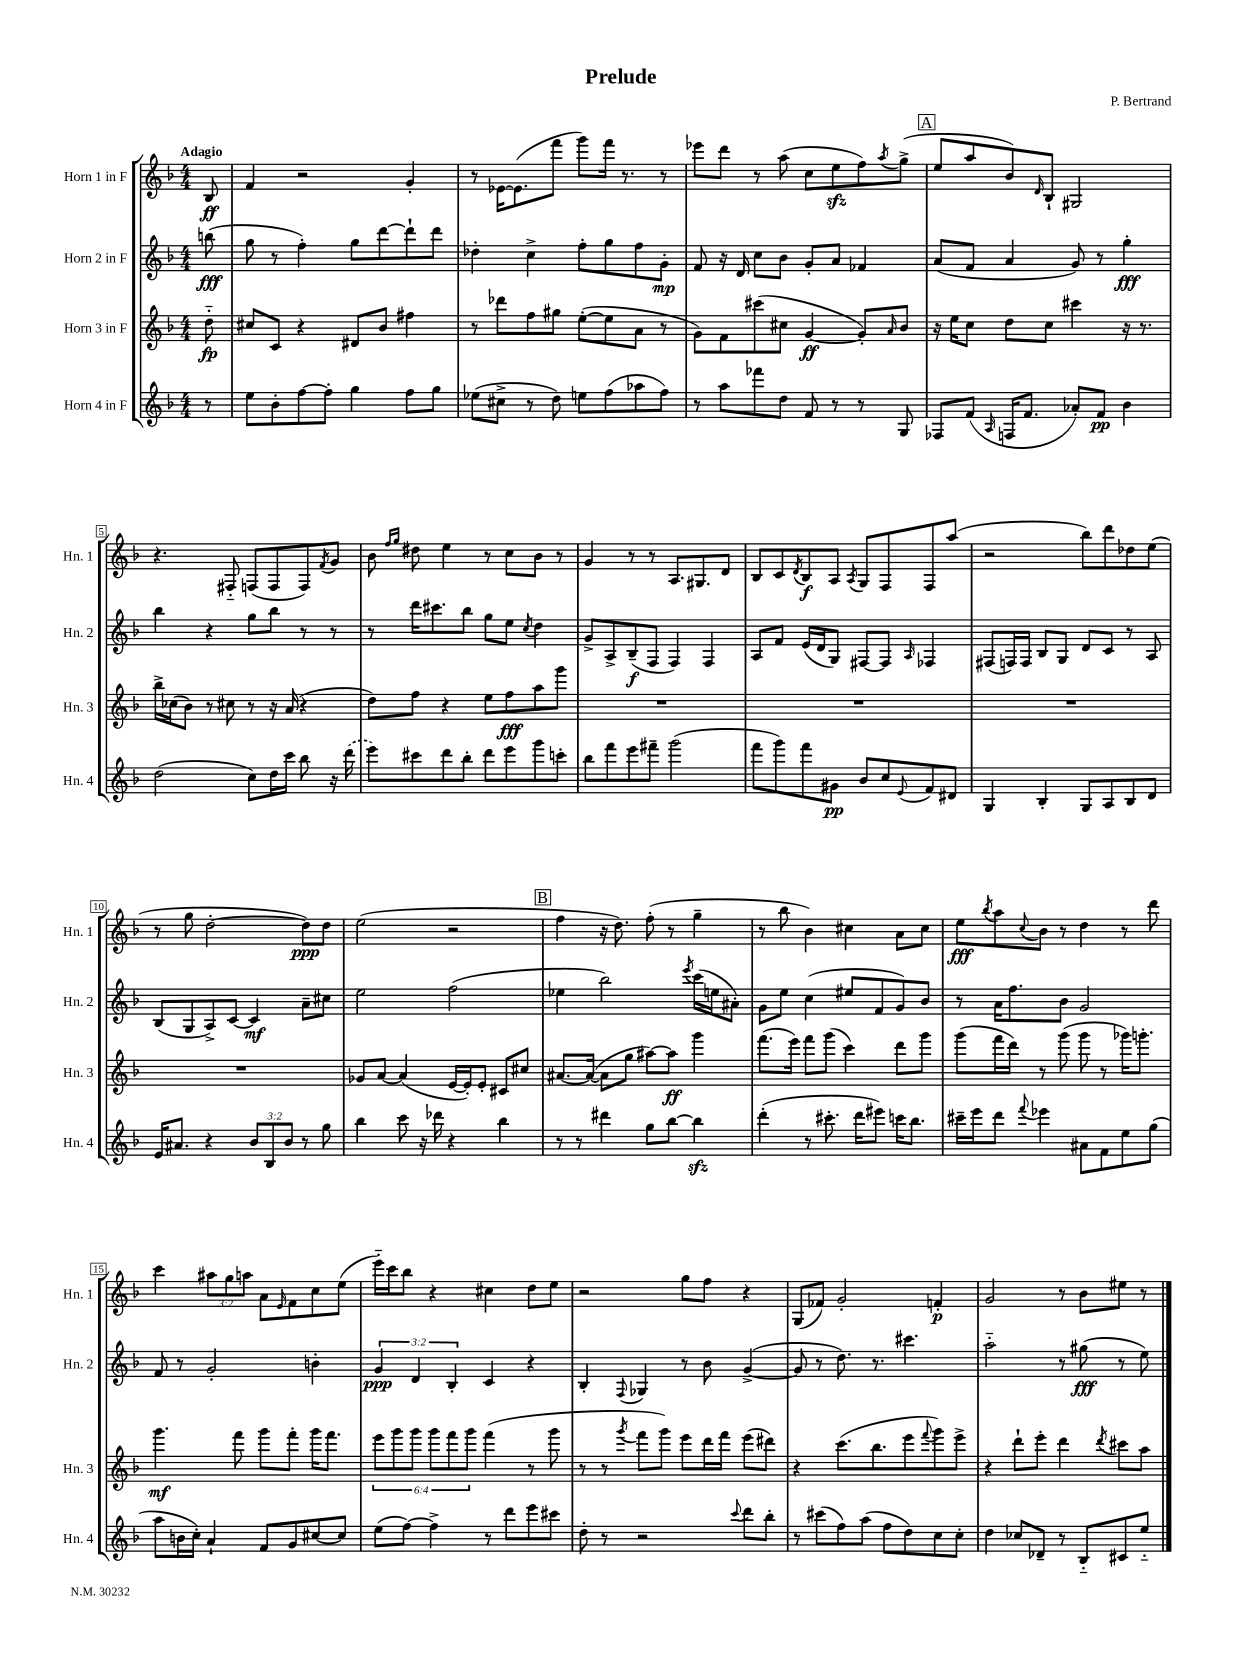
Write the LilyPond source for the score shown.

\header { title = "Prelude" composer = "P. Bertrand" }
<<
\new StaffGroup <<
\new Staff = "s0" \with { instrumentName = "Horn 1 in F" shortInstrumentName = "Hn. 1" } {
    \clef treble \key f \major \numericTimeSignature \time 4/4 \override Staff.TupletNumber.text = #tuplet-number::calc-fraction-text \partial 8 \tempo "Adagio"
    bes8\ff |
    f'4 r2 g'4-. |
    r8 ees'16~ ees'8.( f'''8 g'''8) f'''16 r8. r8 |
    ees'''8 d'''8 r8 a''8( c''8 e''8\sfz f''8) \acciaccatura { a''8 } g''8->( |
    \mark \markup { \box "A" } e''8 a''8 bes'8) \grace { d'16 } bes8-! gis2 |
    r4. fis8-_ f8( f8 f8) \acciaccatura { f'8 } g'8 |
    bes'8 \grace { f''16 g''16 } dis''8 e''4 r8 c''8 bes'8 r8 |
    g'4 r8 r8 a8. gis8. d'8 |
    bes8 c'8 \acciaccatura { d'8 } bes8\f a8 \acciaccatura { a8 } g8 f8 f8 a''8( |
    r2 bes''8) d'''8 des''8 e''8( |
    r8 g''8 d''2~-. d''8\ppp) d''8 |
    e''2( r2 |
    \mark \markup { \box "B" } f''4 r16 d''8.) f''8-.( r8 g''4-- |
    r8 bes''8 bes'4) cis''4 a'8 cis''8 |
    e''8\fff \acciaccatura { bes''8 } a''8 \appoggiatura { c''8 } bes'8 r8 d''4 r8 d'''8 |
    c'''4 \tuplet 3/2 { ais''8 g''8 a''8 } a'8 \grace { e'16 } f'8 c''8 e''8( |
    e'''16-_) c'''16 bes''8 r4 cis''4 d''8 e''8 |
    r2 g''8 f''8 r4 |
    g8( fes'8) g'2-. f'4-.\p |
    g'2 r8 bes'8 eis''8 r8 \bar "|." |
}
\new Staff = "s1" \with { instrumentName = "Horn 2 in F" shortInstrumentName = "Hn. 2" } {
    \clef treble \key f \major \numericTimeSignature \time 4/4 \override Staff.TupletNumber.text = #tuplet-number::calc-fraction-text \partial 8
    b''8\fff( |
    g''8 r8 f''4-.) g''8 d'''8~ d'''8-! d'''8 |
    des''4-. c''4-> f''8-. g''8 f''8 g'8-.\mp |
    f'8 r16 d'16 c''8 bes'8 g'8-. a'8 fes'4 |
    \mark \markup { \box "A" } a'8( f'8 a'4 g'8) r8 g''4-.\fff |
    bes''4 r4 g''8 bes''8 r8 r8 |
    r8 d'''16 cis'''8. bes''8 g''8 e''8 \acciaccatura { c''8 } d''4 |
    g'8-> a8-> bes8--\f( f8 f4) f4 |
    a8 f'8 e'16( d'16 g8) fis8~ fis8 \grace { a16 } fes4 |
    fis8( f16) f16 bes8 g8 d'8 c'8 r8 a8 |
    bes8( g8 a8->) c'8~ c'4\mf a'8-- cis''8 |
    e''2 f''2( |
    \mark \markup { \box "B" } ees''4 bes''2) \acciaccatura { e'''8 } c'''16( e''16 ais'8-.) |
    g'8 e''8 c''4( eis''8 f'8 g'8) bes'8 |
    r8 a'16 f''8. bes'8 g'2 |
    f'8 r8 g'2-. b'4-. |
    \tuplet 3/2 { g'4\ppp d'4 bes4-. } c'4 r4 |
    bes4-. \appoggiatura { f8 } ges4 r8 bes'8 g'4~->( |
    g'8 r8 d''8.) r8. cis'''4. |
    a''2-_ r8 gis''8\fff( r8 e''8) \bar "|." |
}
\new Staff = "s2" \with { instrumentName = "Horn 3 in F" shortInstrumentName = "Hn. 3" } {
    \clef treble \key f \major \numericTimeSignature \time 4/4 \override Staff.TupletNumber.text = #tuplet-number::calc-fraction-text \partial 8
    d''8-_\fp |
    cis''8 c'8 r4 dis'8 bes'8 fis''4 |
    r8 des'''8 f''8 gis''8 e''8~-.( e''8 a'8 r8 |
    g'8) f'8 cis'''8( cis''8 g'4~\ff g'8-.) \grace { a'16 } bes'8 |
    \mark \markup { \box "A" } r16 e''16 c''8 d''8 c''8 cis'''4 r16 r8. |
    bes''16-> ces''16( bes'8) r8 cis''8 r8 r16 a'16( r4 |
    d''8) f''8 r4 e''8 f''8\fff a''8 g'''8 |
    R1 |
    R1 |
    R1 |
    R1 |
    ges'8 a'8~ a'4( e'16~ e'16-.) e'8-. cis'8 cis''8 |
    \mark \markup { \box "B" } ais'8.~ ais'16~( ais'8 g''8 ais''8~) ais''8\ff g'''4 |
    f'''8.( e'''16) f'''8 g'''8( c'''4) d'''8 g'''8 |
    g'''8( f'''16 d'''16) r8 g'''8( g'''8 r8 ges'''16) g'''8.-. |
    g'''4.\mf f'''8 g'''8 f'''8-. g'''16 f'''8. |
    \tuplet 6/4 { e'''8 g'''8 g'''8 g'''8 f'''8 g'''8 } f'''4( r8 g'''8 |
    r8 r8 \acciaccatura { g'''8 } f'''8 g'''8) e'''8 d'''16 f'''16 e'''8( dis'''8) |
    r4 c'''8.( bes''8. e'''8 \appoggiatura { f'''8 } g'''8) e'''8-> |
    r4 d'''8-! e'''8-. d'''4 \acciaccatura { d'''8 } cis'''8 a''8 \bar "|." |
}
\new Staff = "s3" \with { instrumentName = "Horn 4 in F" shortInstrumentName = "Hn. 4" } {
    \clef treble \key f \major \numericTimeSignature \time 4/4 \override Staff.TupletNumber.text = #tuplet-number::calc-fraction-text \partial 8
    r8 |
    e''8 bes'8-. f''8~ f''8-. g''4 f''8 g''8 |
    ees''8( cis''8-> r8 d''8) e''8 f''8( aes''8 f''8) |
    r8 a''8 fes'''8 d''8 f'8 r8 r8 g8 |
    \mark \markup { \box "A" } fes8 f'8( \grace { a16 } f16 f'8. aes'8-.) f'8\pp bes'4 |
    d''2( c''8) d''16 c'''16 bes''8 r16 \once \slurDashed d'''16( |
    e'''8) cis'''8 d'''8 bes''8-. d'''8 e'''8 g'''8 c'''8-. |
    bes''8 f'''8 e'''8 fis'''8-- g'''2( |
    f'''8 g'''8) f'''8 gis'8\pp bes'8 c''8 \appoggiatura { e'8 } f'8 dis'8 |
    g4 bes4-. g8 a8 bes8 d'8 |
    e'16 ais'8. r4 \tuplet 3/2 { bes'8 bes8 bes'8 } r8 g''8 |
    bes''4 c'''8 r16 des'''16 r4 bes''4 |
    \mark \markup { \box "B" } r8 r8 dis'''4 g''8 bes''8~ bes''4\sfz |
    d'''4-.( r8 cis'''8.-. d'''16 eis'''8) c'''16 bes''8. |
    cis'''16-- e'''16 d'''8 \appoggiatura { f'''8 } ees'''4 ais'8 f'8 e''8 g''8( |
    a''8 b'16 c''16-.) a'4-! f'8 g'8 cis''8~ cis''8 |
    e''8( f''8~) f''4-> r8 d'''8 e'''8 cis'''8 |
    d''8-. r8 r2 \appoggiatura { c'''8 } d'''8 bes''8-. |
    r8 cis'''8( f''8) a''8( f''8 d''8) c''8 c''8-. |
    d''4 ces''8 des'8-- r8 bes8-_ cis'8 e''8-_ \bar "|." |
}
>>
>>
\layout { \context { \Score \override BarNumber.stencil = #(make-stencil-boxer 0.1 0.3 ly:text-interface::print) } }
